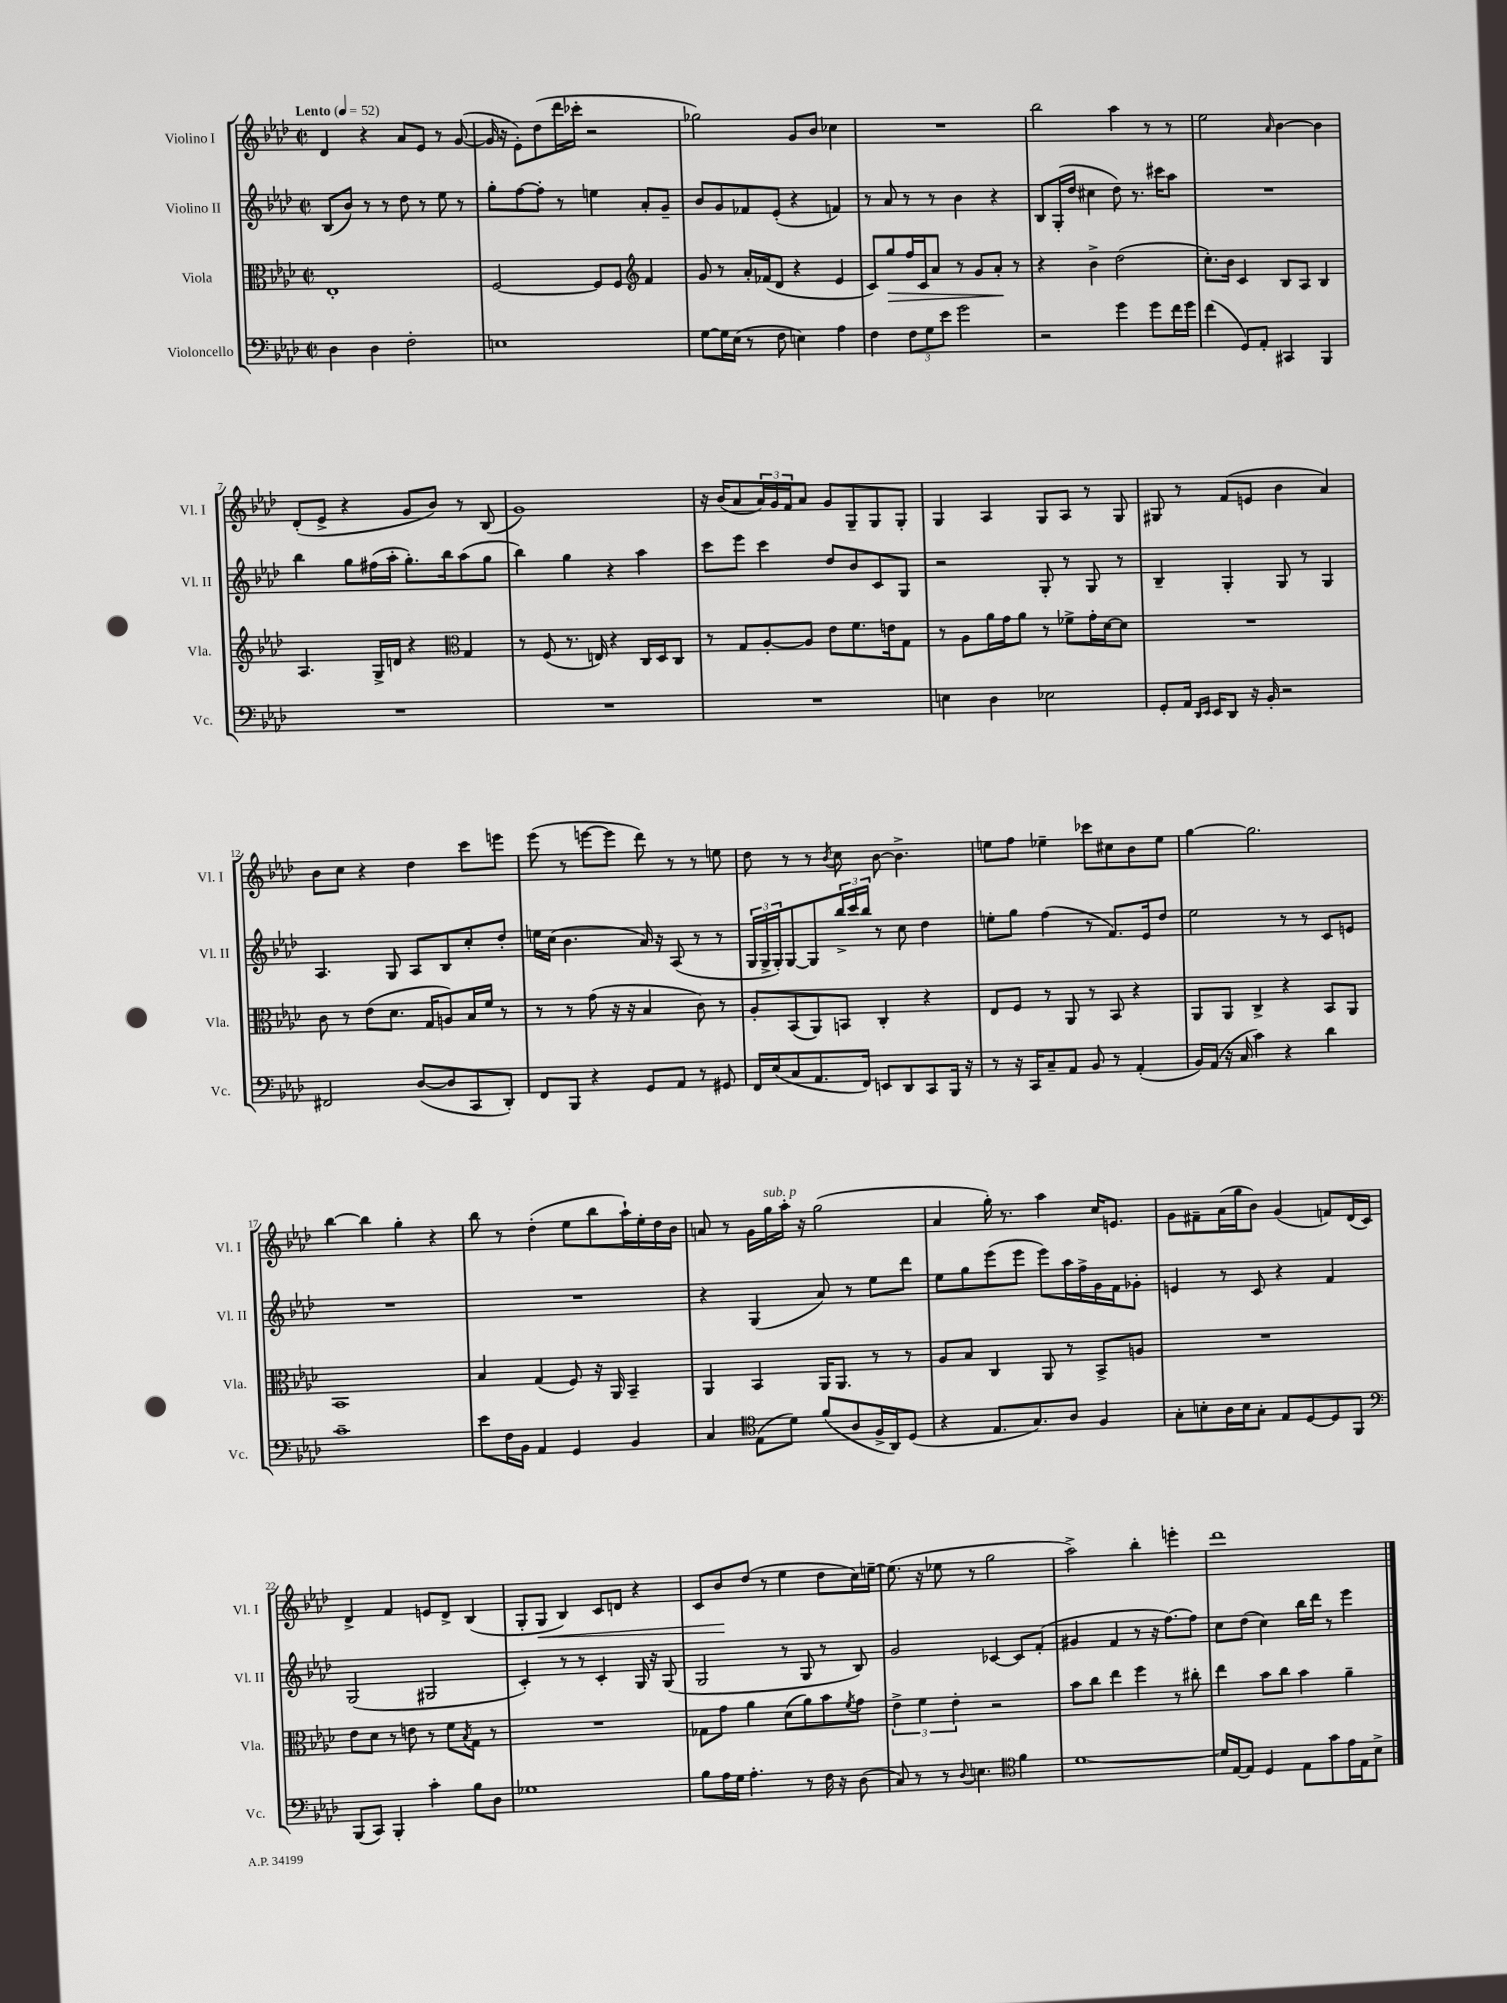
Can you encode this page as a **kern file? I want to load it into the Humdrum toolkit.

**kern	**kern	**dynam	**kern	**kern	**dynam
*part4	*part3	*part3	*part2	*part1	*part1
*staff4	*staff3	*staff3	*staff2	*staff1	*staff1
*I"Violoncello	*I"Viola	*	*I"Violino II	*I"Violino I	*
*I'Vc.	*I'Vla.	*	*I'Vl. II	*I'Vl. I	*
*clefF4	*clefC3	*	*clefG2	*clefG2	*
*k[b-e-a-d-]	*k[b-e-a-d-]	*	*k[b-e-a-d-]	*k[b-e-a-d-]	*
*M2/2	*M2/2	*	*M2/2	*M2/2	*
*met(c|)	*met(c|)	*	*met(c|)	*met(c|)	*
*MM52	*MM52	*	*MM52	*MM52	*
=1	=1	=1	=1	=1	=1
!	!	!	!	!LO:TX:a:B:t=Lento	!
4D-\	1E-'	.	(8B-/L	4d-/	.
.	.	.	8b-/J)	.	.
4D-\	.	.	8r	4r	.
.	.	.	8r	.	.
2F'\	.	.	8dd-\	8a-/L	.
.	.	.	8r	8e-/J	.
.	.	.	8ee-\	8r	.
.	.	.	8r	([8g/	.
=2	=2	=2	=2	=2	=2
1En	[2F/	.	8gg'\L	16g/]	.
.	.	.	.	16r	.
.	.	.	[8ff\	8e-'\L)	.
.	.	.	8ff'\J]	(8dd-\	.
.	.	.	8r	16ddd-\L	.
.	.	.	.	16ccc-X'\JJ	.
.	8F/L]	.	4een\	2r	.
.	8F/J	.	.	.	.
*	*clefG2	*	*	*	*
.	4f/	.	8a-'/L	.	.
.	.	.	8g~/J	.	.
=3	=3	=3	=3	=3	=3
[8G\L	8g/	.	8b-/L	2gg-X\)	.
16G\L]	8r	.	8g/	.	.
(16E-\JJ	.	.	.	.	.
8r	16a-'/LL	.	8f-X/	.	.
.	(16f-X/J	.	.	.	.
8F\	8d-/J	.	(8e-'/J	.	.
4En\)	4r	.	4r	8g/L	.
.	.	.	.	8b-/J	.
4A-\	4e-/	.	4fn/)	4cc-X\	.
=4	=4	=4	=4	=4	=4
4F\	8c/L)	.	8r	1r	.
!	!	!LO:HP:b	!	!	!
.	8gg/	>	8a-/	.	.
12F\L	16ff/L	.	8r	.	.
.	16c/J	.	.	.	.
12G\	.	.	.	.	.
.	8a-/J	.	8r	.	.
12e-\J	.	.	.	.	.
2g\	8r	.	4b-\	.	.
.	8g/L	.	.	.	.
.	8a-'/J	.	4r	.	.
.	8r	]	.	.	.
=5	=5	=5	=5	=5	=5
2r	4r	.	8B-/L	2bb-\	.
.	.	.	(16G'/L	.	.
.	.	.	16dd-/JJ	.	.
.	4b-^\	.	4cc#X\	.	.
4g\	(2dd-\	.	8dd-\)	4aa-\	.
.	.	.	8.r	.	.
8g\L	.	.	.	8r	.
.	.	.	16ccc#X\KL	.	.
16f\L	.	.	8aa-\J	8r	.
16g\JJ	.	.	.	.	.
=6	=6	=6	=6	=6	=6
(4f\	8.cc'\L)	.	1r	2ee-\	.
.	16b-\Jk	.	.	.	.
8GG/L)	4c/	.	.	.	.
8AA-'/J	.	.	.	.	.
.	.	.	.	16qqa-/	.
4CC#X/	8B-/L	.	.	[4b-\	.
.	8A-/J	.	.	.	.
4BBB-/	4B-/	.	.	4b-\]	.
!!LO:LB:g=z
=7	=7	=7	=7	=7	=7
1r	4.A-/	.	4bb-\	(8d-'/L	.
.	.	.	.	8e-^/J	.
.	.	.	8gg\L	4r	.
.	16G^/LL	.	(16ff#X\L	.	.
.	16dn/JJ	.	16aa-'\JJ	.	.
.	4r	.	8.gg'\L)	8g/L	.
.	.	.	.	8b-/J)	.
.	.	.	16bb-\k	.	.
*	*clefC3	*	*	*	*
.	4G/	.	(8aa-\	8r	.
.	.	.	8gg\J	(8B-/	.
=8	=8	=8	=8	=8	=8
1r	8r	.	4bb-\)	1g)	.
.	(8F/	.	.	.	.
.	8.r	.	4gg\	.	.
.	16En/)	.	.	.	.
.	4r	.	4r	.	.
.	16C/LL	.	4aa-\	.	.
.	16D-/J	.	.	.	.
.	8C/J	.	.	.	.
=9	=9	=9	=9	=9	=9
1r	8r	.	8ccc\L	16r	.
.	.	.	.	(16b-/KL	.
.	8G/L	.	8eee-\J	8a-/	.
.	[8A-'/	.	4ccc\	24a-/L)	.
.	.	.	.	24g/	.
.	.	.	.	24f/J	.
.	8A-/J]	.	.	8a-/J	.
.	8e-\L	.	8dd-/L	8g/L	.
.	8.f\	.	8b-/	8G~/	.
.	.	.	8c/	8G/	.
.	16en\k	.	.	.	.
.	8G\J	.	8G/J	8G'/J	.
=10	=10	=10	=10	=10	=10
4En\	8r	.	2r	4G/	.
.	8A-\L	.	.	.	.
4D-\	16a-\L	.	.	4A-/	.
.	16g\J	.	.	.	.
.	8a-\J	.	.	.	.
2E-X\	8r	.	8G'/	8G/L	.
.	8f-X^\L	.	8r	8A-/J	.
.	16g'\L	.	8G/	8r	.
.	[16d-\J	.	.	.	.
.	8d-\J]	.	8r	8G/	.
=11	=11	=11	=11	=11	=11
8GG'/L	1r	.	4B-~/	8G#X/	.
16AA-/Jk	.	.	.	8r	.
16qqDD-/LL	.	.	.	.	.
16qqEE-/JJ	.	.	.	.	.
16EE-/KL	.	.	.	.	.
8DD-/J	.	.	4G'/	(8f/L	.
16r	.	.	.	8en/J	.
16BB-'/	.	.	.	.	.
2r	.	.	8G/	4b-\	.
.	.	.	8r	.	.
.	.	.	4G/	4a-/)	.
!!LO:LB:g=z
=12	=12	=12	=12	=12	=12
2FF#X/	8c\	.	4.A-/	8b-\L	.
.	8r	.	.	8cc\J	.
.	(8e-\L	.	.	4r	.
.	8.d-\J	.	8G/	.	.
([8D-/L	.	.	8A-/L	4dd-\	.
.	16G/KL	.	.	.	.
8D-/]	8An/)	.	8B-/	.	.
8CC/	16B-/L	.	8cc'/	8ccc\L	.
.	16f/JJ	.	.	.	.
8DD-'/J)	8r	.	8dd-'/J	8eeen\J	.
=13	=13	=13	=13	=13	=13
8FF/L	8r	.	16een\LL	(8eee-\	.
.	.	.	(16cc\JJ	.	.
8BBB-/J	8r	.	4.b-\	8r	.
4r	(8g\	.	.	[8eeen\L	.
.	16r	.	.	8eee\J]	.
.	16r	.	.	.	.
8GG/L	4B-/	.	16a-/)	8ddd-\)	.
.	.	.	16r	.	.
8AA-/J	.	.	(8A-/	8r	.
8r	8c\)	.	8r	8r	.
8GG#X/	8r	.	8r	8een\	.
=14	=14	=14	=14	=14	=14
16FF/LL	8A-'/L	.	24G/LL	8dd-\	.
.	.	.	24G^/	.	.
(16E-/J	.	.	.	.	.
.	.	.	24G'/J)	.	.
8C/	(8BB-/	.	[8G/	8r	.
8.AA-/	8AA-/)	.	8G/]	8r	.
.	.	.	.	8qb-/	.
.	8BBn/J	.	24bb-^/L	8cc\	.
.	.	.	24ccc/	.	.
16FF/Jk)	.	.	.	.	.
.	.	.	24bb-/JJ	.	.
8EEn/L	4C'/	.	8r	[8b-\	.
8DD-/	.	.	8cc\	4.b-^\]	.
8CC/	4r	.	4dd-\	.	.
16BBB-/Jk	.	.	.	.	.
16r	.	.	.	.	.
=15	=15	=15	=15	=15	=15
8r	8E-/L	.	8een'\L	8een\L	.
16r	8F/J	.	8gg\J	8ff\J	.
16CC/KL	.	.	.	.	.
8C~/	8r	.	(4ff\	4ee-X~\	.
8AA-/J	8AA-/	.	.	.	.
8BB-/	8r	.	8r	8ccc-X\L	.
8r	8BB-/	.	8.f/L)	8cc#X\	.
(4AA-'/	4r	.	.	8b-\	.
.	.	.	16e-/k	.	.
.	.	.	8dd-/J	8ee-\J	.
=16	=16	=16	=16	=16	=16
16BB-/LL)	8AA-/L	.	2ee-\	[4gg\	.
(16AA-/JJ	.	.	.	.	.
16r	8AA-/J	.	.	.	.
16C/	.	.	.	.	.
4c\)	4C^/	.	.	2.gg\]	.
4r	4r	.	8r	.	.
.	.	.	8r	.	.
4d-\	8BB-/L	.	8c/L	.	.
.	8AA-/J	.	8en/J	.	.
!!LO:LB:g=z
=17	=17	=17	=17	=17	=17
1c~	1BB-	.	1r	[4bb-\	.
.	.	.	.	4bb-\]	.
.	.	.	.	4gg'\	.
.	.	.	.	4r	.
=18	=18	=18	=18	=18	=18
8e-\L	4B-/	.	1r	8bb-\	.
16F\L	.	.	.	8r	.
16BB-\JJ	.	.	.	.	.
4AA-/	(4G/	.	.	(4dd-'\	.
4GG/	8F/)	.	.	8ee-\L	.
.	16r	.	.	8bb-\	.
.	16AA-/	.	.	.	.
4BB-/	4BB-~/	.	.	16aa-`\L)	.
.	.	.	.	16ee-'\	.
.	.	.	.	16dd-\	.
.	.	.	.	16b-\JJ	.
=19	=19	=19	=19	=19	=19
4C/	4AA-/	.	4r	8an/	.
.	.	.	.	8r	.
*clefC4	*	*	*	*	*
(8E-\L	4BB-/	.	(4G/	16g\LL	.
!	!	!	!	!LO:TX:a:i:t=sub. p	!
.	.	.	.	16gg\	.
8d-\J)	.	.	.	16aa-'\JJ	.
.	.	.	.	16r	.
(8f/L	16AA-/KL	.	8a-/)	(2gg\	.
.	8.AA-/J	.	.	.	.
8A-/	.	.	8r	.	.
16F^/L	8r	.	8ee-\L	.	.
16AA-/J)	.	.	.	.	.
(8D-/J	8r	.	8ddd-\J	.	.
=20	=20	=20	=20	=20	=20
4r	8A-/L	.	8ee-\L	4a-/	.
.	8B-/J	.	8gg\	.	.
8.E-/L	4C/	.	(8eee-\	16gg'\)	.
.	.	.	.	8.r	.
.	.	.	8eee-\J	.	.
8.G/)	.	.	.	.	.
.	8AA-/	.	8eee-\L)	4aa-\	.
8A-/J	8r	.	16aa-\L	.	.
.	.	.	16ff^\	.	.
4F/	8BB-^/L	.	16g\	16cc/KL	.
.	.	.	16f\J	8.en/J	.
.	8An/J	.	8g-X'\J	.	.
=21	=21	=21	=21	=21	=21
8G'\L	1r	.	4en/	8g\L	.
8Bn'\	.	.	.	8f#X~\	.
16A-\L	.	.	8r	(16a-\L	.
16B\J	.	.	.	16gg\J	.
8G'\J	.	.	8c/	8b-\J)	.
8E-/L	.	.	4r	(4g/	.
[8D-/	.	.	.	.	.
8D-/]	.	.	4f/	8fn/L)	.
8FF/J	.	.	.	(16d-/L	.
.	.	.	.	16c/JJ)	.
!!LO:LB:g=z
=22	=22	=22	=22	=22	=22
*clefF4	*	*	*	*	*
(8BBB-/L	8e-\L	.	(2G/	4d-^/	.
8CC/J)	8d-\J	.	.	.	.
4BBB-'/	8r	.	.	4f/	.
.	8en\	.	.	.	.
4c'\	8r	.	2G#X/	8en/L	.
.	8f\L	.	.	8d-^/J	.
.	8qB-/	.	.	.	.
8B-\L	8G\J	.	.	(4B-/	.
8D-\J	8r	.	.	.	.
=23	=23	=23	=23	=23	=23
1G-X	1r	.	4c'/)	8G'/L	.
!	!	!	!	!	!LO:HP:b
.	.	.	.	8G/J	<
.	.	.	8r	4B-/)	.
.	.	.	8r	.	.
.	.	.	4c'/	8c/L	.
.	.	.	.	8dn/J	.
.	.	.	16G/	4r	.
.	.	.	16r	.	.
.	.	.	(8G/	.	.
=24	=24	=24	=24	=24	=24
8B-\L	8G-X\L	.	2G/	8c/L	.
16A-\L	8g\J	.	.	8b-/	.
16G\JJ	.	.	.	.	.
4.A-'\	4a-\	.	.	(8dd-/J	[
.	.	.	.	8r	.
.	(8d-\L	.	8r	4ee-\	.
8r	8a-\)	.	8G/	.	.
16F\	8b-\	.	8r	8dd-\L	.
16r	.	.	.	.	.
.	8qf/	.	.	.	.
(8D-\	8g\J	.	8B-/)	16cc\L)	.
.	.	.	.	[16een~\JJ	.
=25	=25	=25	=25	=25	=25
8C/)	6e-^\	.	2g/	(8.ee\]	.
8r	.	.	.	.	.
.	6f\	.	.	.	.
.	.	.	.	16r	.
8r	.	.	.	8ee-X\	.
.	6e-'\	.	.	.	.
8qqD-/	.	.	.	.	.
4.En\	.	.	.	8r	.
.	2r	.	[4c-X/	2gg\	.
*clefC4	*	*	*	*	*
4f\	.	.	8c-/L]	.	.
.	.	.	(8f'/J	.	.
=26	=26	=26	=26	=26	=26
[1d-	8b-\L	.	4g#X/	2aa-^\)	.
.	8cc\J	.	.	.	.
.	4ee-\	.	4f/	.	.
.	4ff\	.	8r	4bb-'\	.
.	.	.	16r	.	.
.	.	.	[8.ff\L)	.	.
.	8r	.	.	4eeen'\	.
.	8cc#X'\	.	8ff\J]	.	.
=27	=27	=27	=27	=27	=27
16d-/LL]	4ee-\	.	8cc\L	1ddd-	.
[16E-/J	.	.	.	.	.
8E-/J]	.	.	(8dd-\J	.	.
4D-/	8b-\L	.	4cc\)	.	.
.	8cc\J	.	.	.	.
8E-\L	4b-\	.	16bb-\LL	.	.
.	.	.	16ddd-\JJ	.	.
8g\	.	.	8r	.	.
16e-\L	4a-~\	.	4eee-\	.	.
16E-\J	.	.	.	.	.
8B-^\J	.	.	.	.	.
==	==	==	==	==	==
*-	*-	*-	*-	*-	*-
